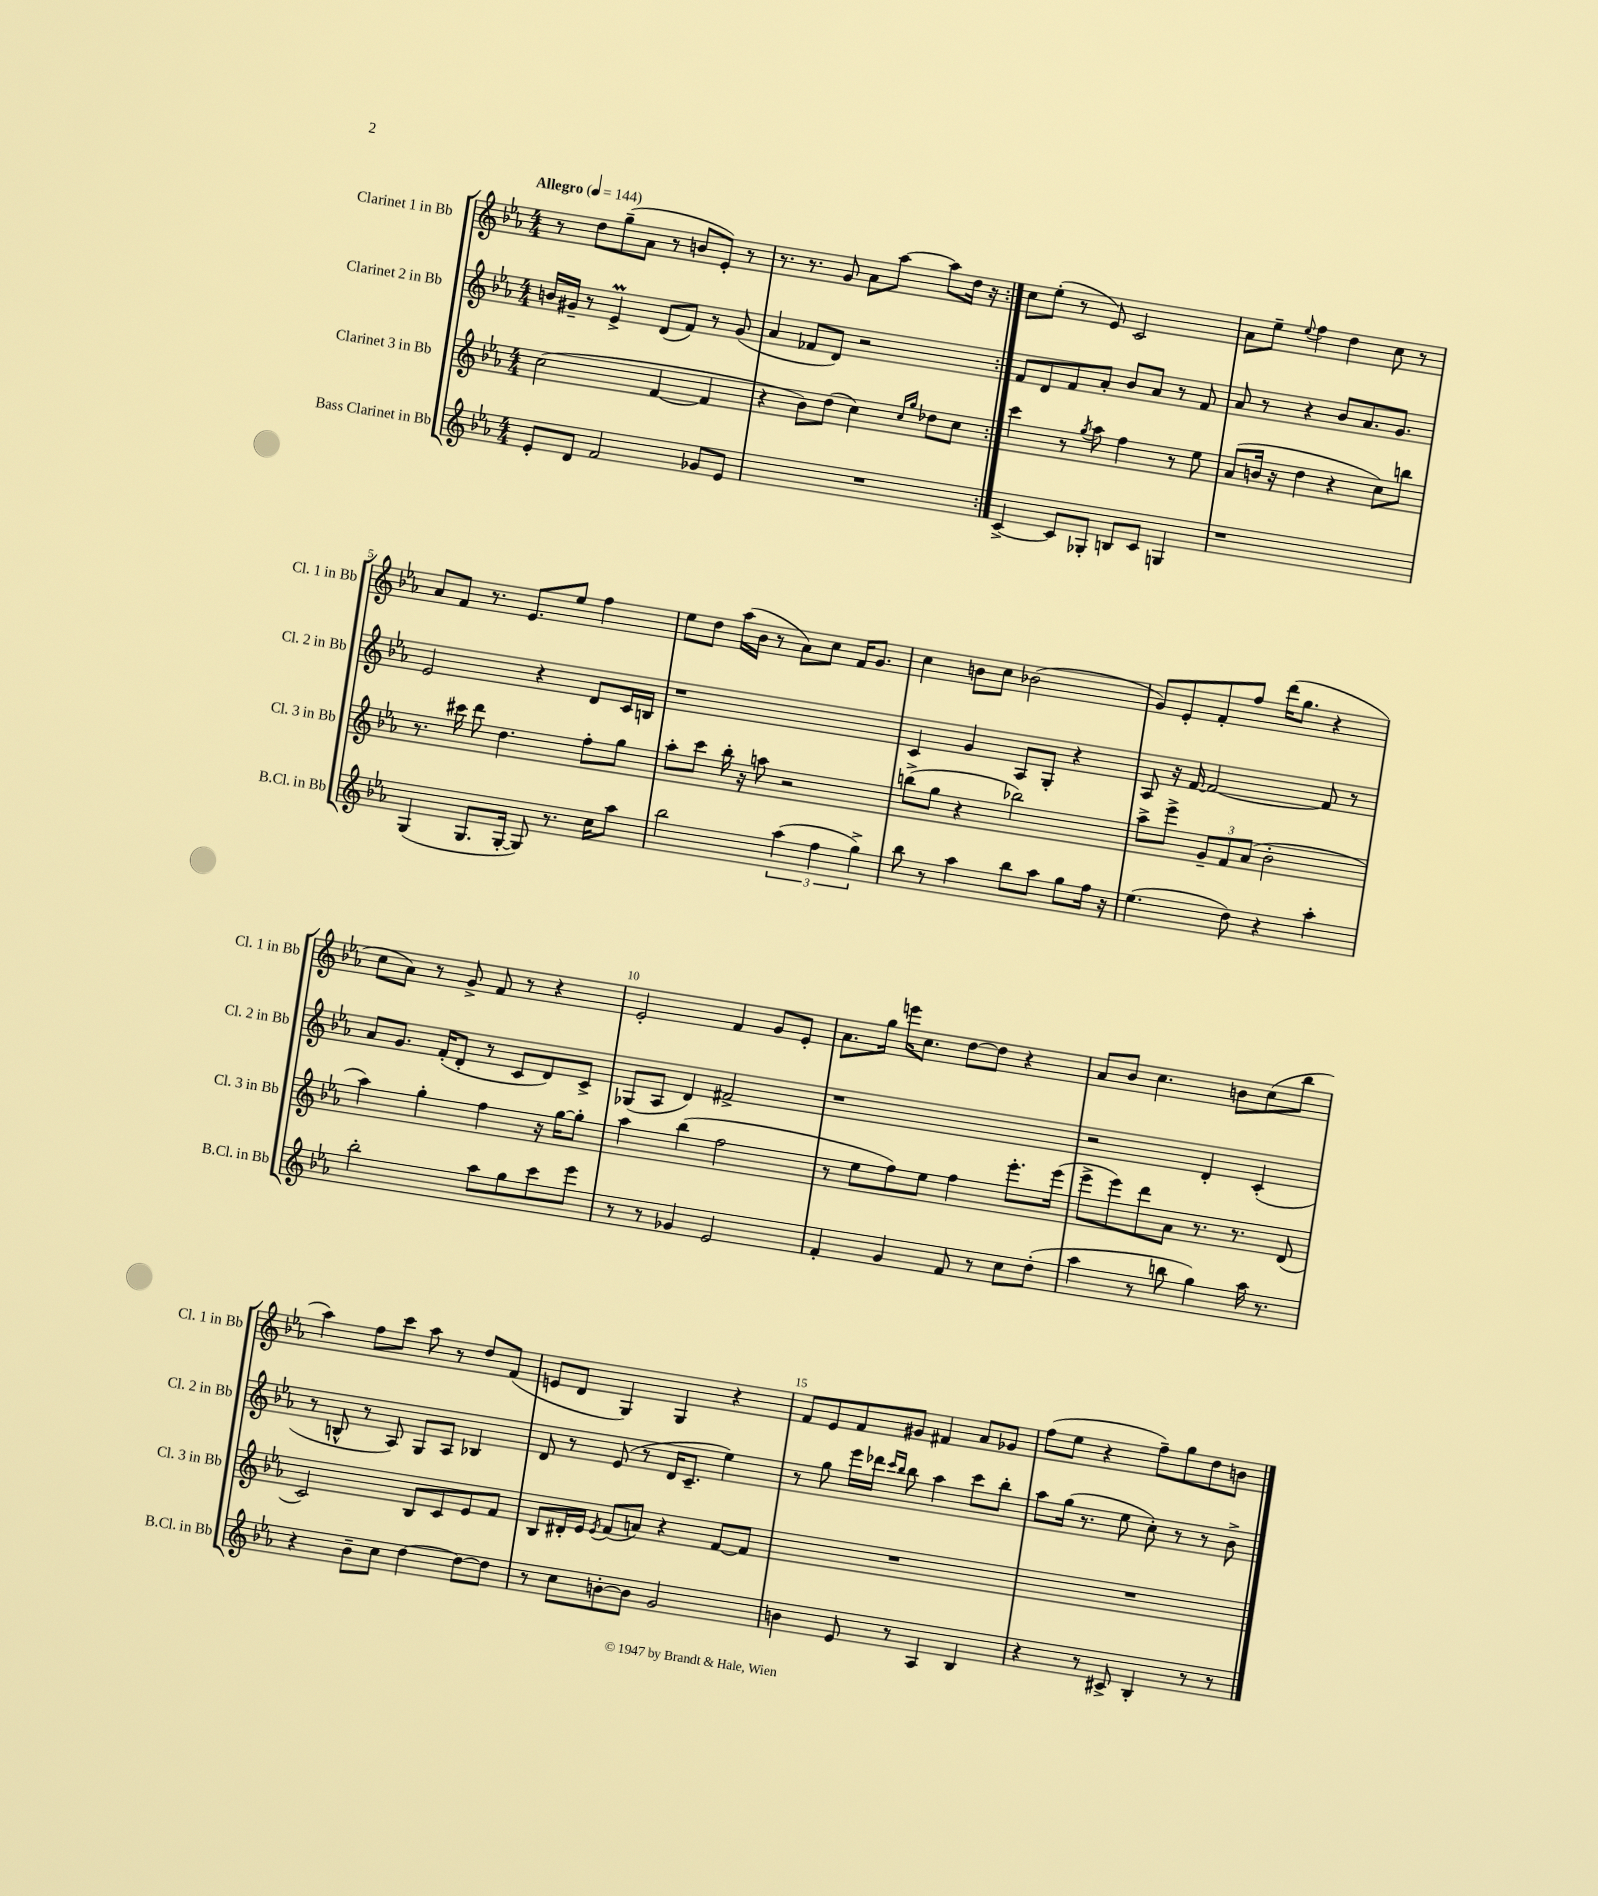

**kern	**kern	**kern	**kern
*part4	*part3	*part2	*part1
*staff4	*staff3	*staff2	*staff1
*I"Bass Clarinet in Bb	*I"Clarinet 3 in Bb	*I"Clarinet 2 in Bb	*I"Clarinet 1 in Bb
*I'B.Cl. in Bb	*I'Cl. 3 in Bb	*I'Cl. 2 in Bb	*I'Cl. 1 in Bb
*clefG2	*clefG2	*clefG2	*clefG2
*k[b-e-a-]	*k[b-e-a-]	*k[b-e-a-]	*k[b-e-a-]
*M4/4	*M4/4	*M4/4	*M4/4
*MM144	*MM144	*MM144	*MM144
=1	=1	=1	=1
!	!	!	!LO:TX:a:B:t=Allegro
8e-'/L	(2cc\	16bn/LL	8r
.	.	16g#X~/JJ	.
8d/J	.	8r	8dd\L
2f/	.	4e-M^/	(8gg~\
.	.	.	8a-\J
.	[4f/	(8d/L	8r
.	.	8f/J)	8bn/L
8g-X/L	4f/]	8r	8e-'/J)
8e-/J	.	(8g#/	8r
=2	=2	=2	=2
1r	4r	4a-/	8.r
.	.	.	8.r
.	8b-\L)	8f-X/L	.
.	(8dd\J	8d/J)	8g/
.	4cc\)	2r	8a-\L
.	.	.	[8aa-\J
.	16qqcc/LL	.	.
.	16qqgg/JJ	.	.
.	8dd-X\L	.	8aa-\L]
.	8cc\J	.	16dd\Jk
.	.	.	16r
=3:|!	=3:|!	=3:|!	=3:|!
[4c^/	4ccc\	8f/L	8cc\L
.	.	8d/	(8ee-'\J
8c/L]	8r	8f/	8r
.	8qgg/	.	.
8G-X'/J	8aa-\	8a-'/J	8e-/)
8Bn/L	4ff\	8b-/L	2c/
8c/J	.	8a-/J	.
4Gn/	8r	8r	.
.	8ee-\	8f/	.
=4	=4	=4	=4
1r	(8a-/L	8a-/	8a-\L
.	16bn/Jk	8r	8ee-~\J
.	16r	.	.
.	.	.	8qqee-/
.	4dd\	4r	4ff\
.	4r	8b-/L	4dd\
.	.	8.a-/	.
.	8cc\L)	.	8cc\
.	.	8.g/J	.
.	8bbn\J	.	8r
!!LO:LB:g=z
=5	=5	=5	=5
(4G/	8.r	2e-/	8a-/L
.	.	.	8f/J
.	16ccc#X\	.	.
8.G/L	8ddd\	.	8.r
.	4.dd\	.	.
[16G'/Jk	.	.	8.e-/L
8G/])	.	4r	.
8.r	.	.	8ee-/J
.	8ff'\L	8d/L	4ff\
16cc\KL	.	.	.
8aa-\J	8gg\J	16c/L	.
.	.	16Bn/JJ	.
=6	=6	=6	=6
2bb-\	8aa-'\L	1r	8ee-\L
.	8ccc\J	.	8dd\J
.	16bb-'\	.	(16aa-\LL
.	16r	.	16b-\JJ
.	8aan\	.	8r
(6aa-\	2r	.	8a-\L)
.	.	.	8cc\J
6ff\	.	.	.
.	.	.	16f/KL
.	.	.	8.g/J
6gg^\)	.	.	.
=7	=7	=7	=7
8bb-\	(8bbn^\L	4c/	4cc\
8r	8gg\J	.	.
4aa-\	4r	4g/	8bn\L
.	.	.	8cc\J
8bb-\L	2bb-X\)	8A-/L	(2b-X\
8aa-\J	.	8G'/J	.
8gg\L	.	4r	.
16ff\Jk	.	.	.
16r	.	.	.
=8	=8	=8	=8
(4.ee-\	8aa-^\L	8A-/	8g/L)
.	8eee-^\J	16r	8e-'/
.	.	[16f/	.
.	12g~/L	2f/_	8f'/
.	12f/	.	.
8dd\)	.	.	8ff/J
.	(12a-/J	.	.
4r	2b-'\	.	(16ddd\KL
.	.	.	8.gg\J
4aa-'\	.	8f/]	4r
.	.	8r	.
!!LO:LB:g=z
=9	=9	=9	=9
2bb-'\	4aa-\)	8a-/L	8cc\L
.	.	8.g/J	8a-\J)
.	4gg'\	.	8r
.	.	(16f'/KL	.
.	.	8d'/J	8g^/
8aa-\L	4ff\	8r	8f/
8gg\	.	8c/L	8r
8ccc\	16r	8d/)	4r
.	[16gg\KL	.	.
8eee-\J	8gg'\J]	8c^/J	.
=10	=10	=10	=10
8r	4aa-\	(8G-X/L	2e-'/
8r	.	8A-/J	.
4g-X/	(4bb-\	4d/)	.
2e-/	2ff\	2f#X^/	4f/
.	.	.	8g/L
.	.	.	8e-'/J
=11	=11	=11	=11
4f'/	8r	1r	8.a-\L
.	8ee-\L	.	.
.	.	.	16gg\Jk
4g/	8ff\)	.	16eeen\KL
.	.	.	8.cc\J
.	8ee-\J	.	.
8f/	4ff\	.	[8dd\L
8r	.	.	8dd\J]
8cc\L	8.eee-'\L	.	4r
(8dd'\J	.	.	.
.	(16eee-\Jk	.	.
=12	=12	=12	=12
4aa-\	8eee-^\L	2r	8a-/L
.	8eee-\)	.	8b-/J
8r	8ddd\	.	4.cc\
8bbn\	8a-\J	.	.
4gg\)	8.r	4d'/	.
.	.	.	8bn\L
.	8.r	.	.
16aa-\	.	(4c'/	(8cc\
8.r	.	.	.
.	(8d/	.	8bb-\J
!!LO:LB:g=z
=13	=13	=13	=13
4r	2c/)	8r	4aa-\)
.	.	8Bn^^/	.
8b-~\L	.	8r	8ff\L
8cc\J	.	8A-/)	8ccc\J
[4dd\	8B-/L	8G/L	8aa-\
.	8c/	8A-/J	8r
8dd\L_	8e-/	4B-X/	8dd/L
8dd\J]	8f/J	.	(8f/J
=14	=14	=14	=14
8r	8B-/L	8d/	8en/L
8cc\L	16d#X'/L	8r	8d/J
.	16e-/JJ	.	.
.	8qe-/	.	.
[8bn'\	(8f/L	(8e-/	4G/)
8b\J]	8an/J)	8r	.
2g/	4r	16d/KL	4G/
.	.	8.c~/J	.
.	[8f/L	4ee-\)	4r
.	8f/J]	.	.
=15	=15	=15	=15
4bn\	1r	8r	8f/L
.	.	8gg\	8e-/
8e-/	.	16eee-\LL	8f/
.	.	16ddd-X\JJ	.
.	.	16qqccc/LL	.
.	.	16qqbb-/JJ	.
8r	.	8bb-\	8g#X/J
4A-/	.	4aa-\	4f#X/
4B-/	.	8ccc\L	8a-/L
.	.	8bb-'\J	8g-X/J
=16	=16	=16	=16
4r	1r	8aa-\L	(8ff\L
.	.	(16gg\Jk	8ee-\J
.	.	8.r	.
8r	.	.	4r
8c#X^/	.	8ee-\	.
4B-'/	.	8cc'\)	8ff~\L)
.	.	8r	8gg\
8r	.	8r	8dd\
8r	.	8b-^\	8bn\J
==	==	==	==
*-	*-	*-	*-
